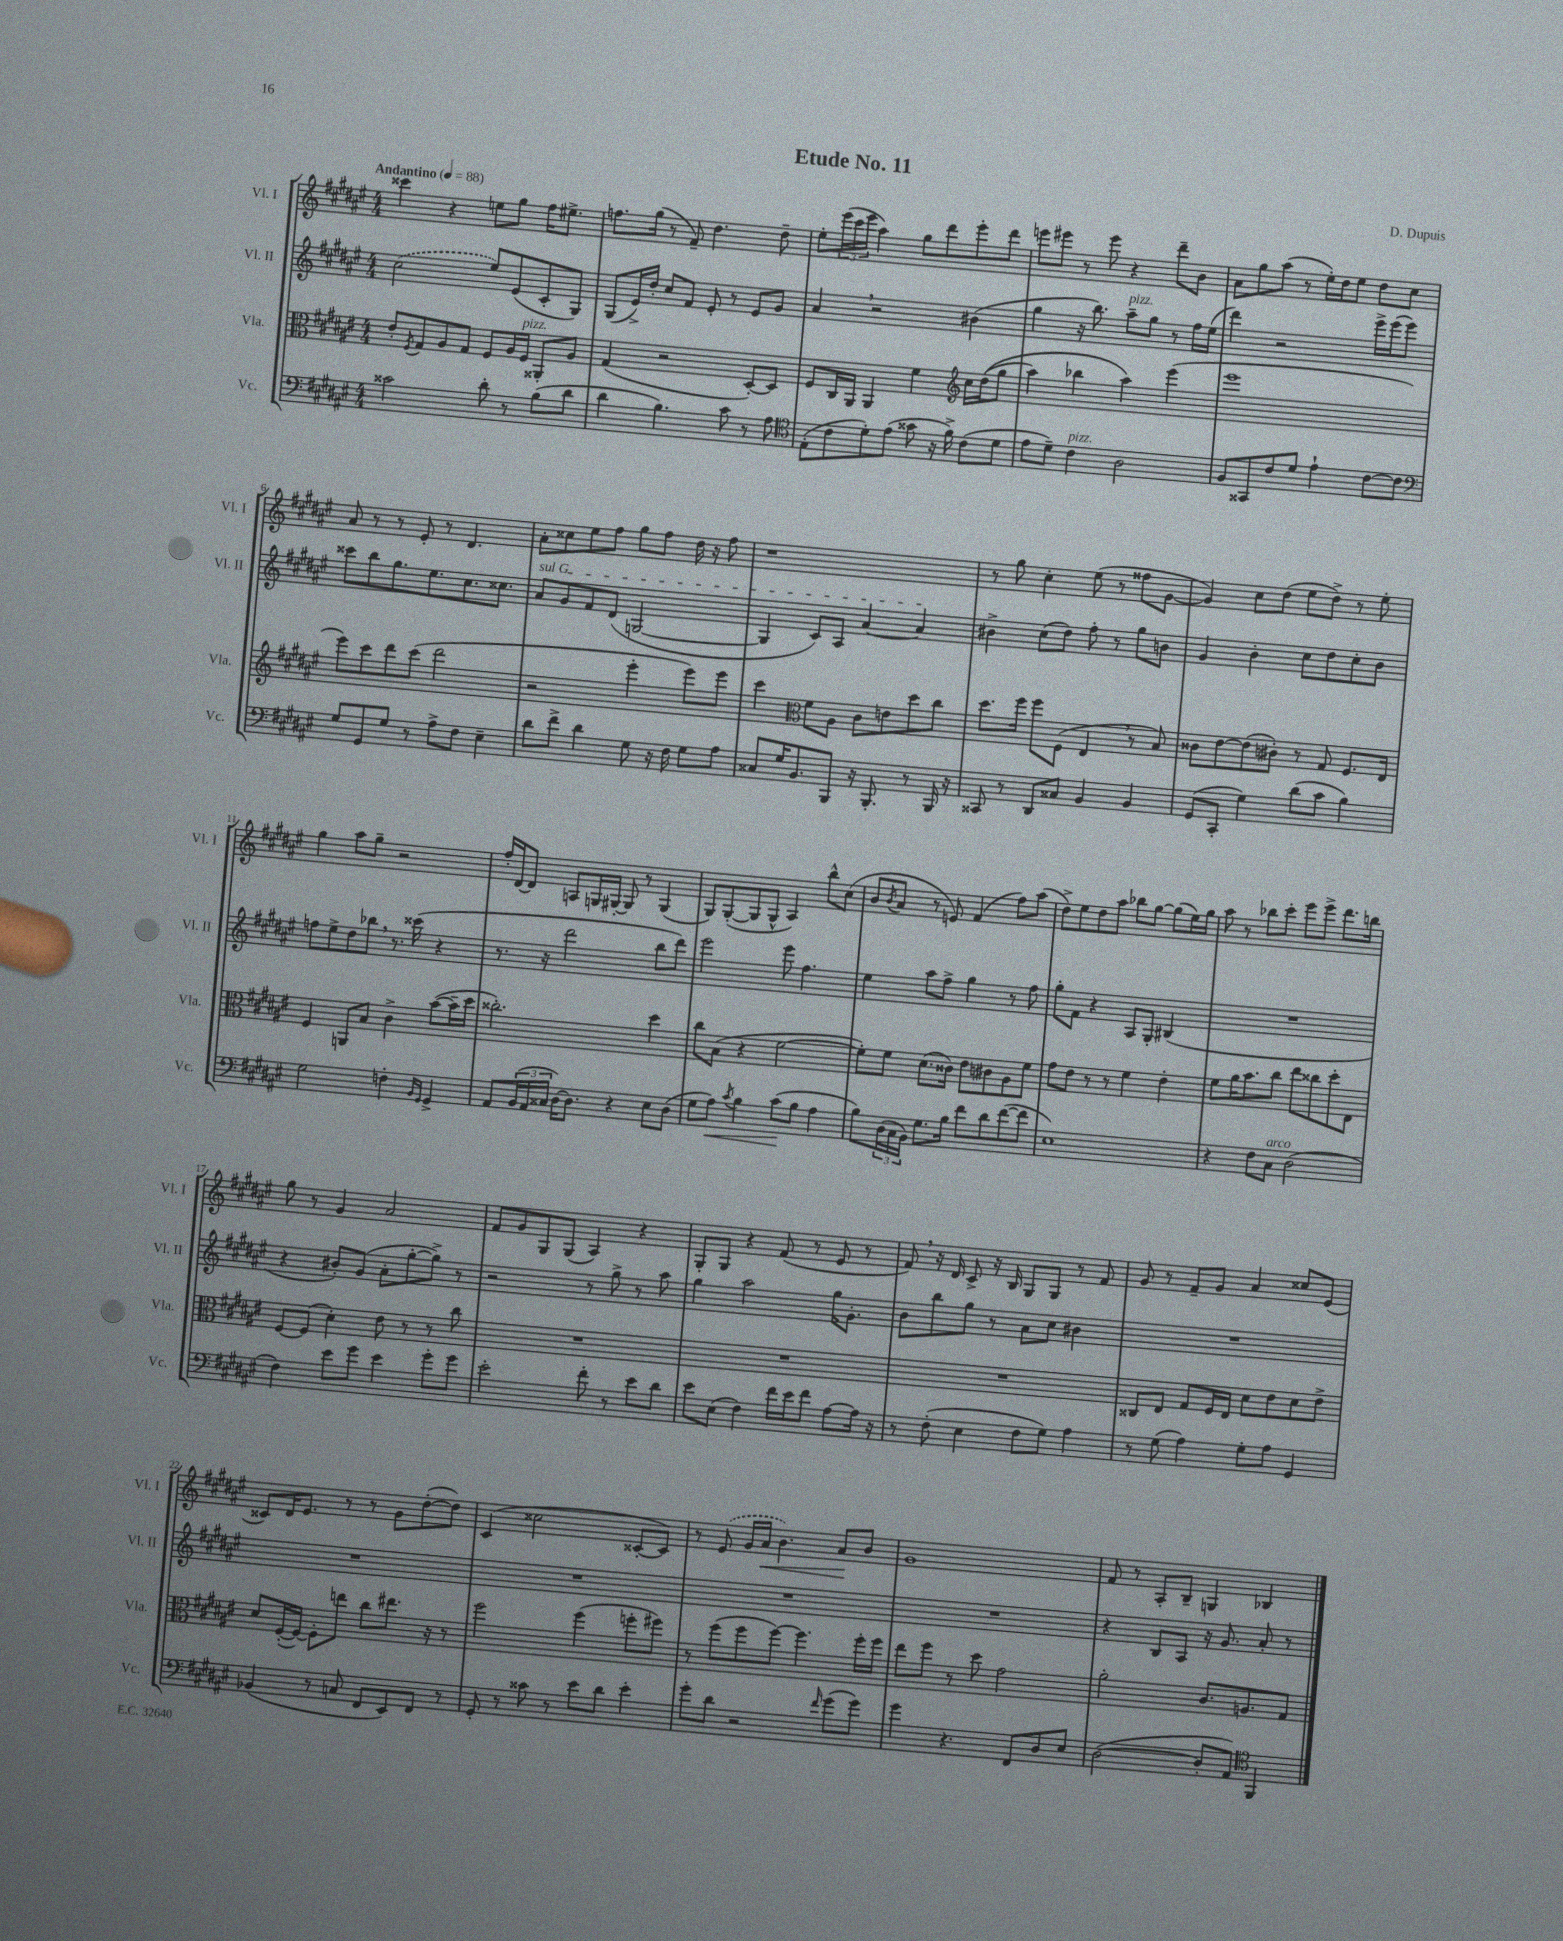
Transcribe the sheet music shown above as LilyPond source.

\header { title = "Etude No. 11" composer = "D. Dupuis" }
<<
\new StaffGroup <<
\new Staff = "s0" \with { instrumentName = "Vl. I" shortInstrumentName = "Vl. I" } {
    \clef treble \key fis \major \numericTimeSignature \time 4/4 \tempo "Andantino" 4 = 88
    cisis'''4 r4 e''8 gis''8 fis''16 eis''8.-> |
    f''8. gis''16( r8 fis'8--) dis''4. dis''8-- |
    eis''8-. \tuplet 3/2 { eis'''16( cis'''16 eis'''16 } ais''4) gis''8 dis'''8 eis'''8-. dis'''8 |
    e'''8 eis'''8 r8 eis'''8 r4 dis'''8-- b'8 |
    ais'8 gis''8 ais''8( r8 eis''16-.) dis''16 eis''8 dis''8 cis''8 |
    ais'8 r8 r8 eis'8-. r8 dis'4. |
    ais'8-. cisis''8 eis''8 fis''8 gis''8 fis''8 dis''16 r16 fis''8 |
    r1 |
    r8 gis''8 cis''4-. eis''8( r8 fisis''8 gis'8~ |
    gis'4) cis''8 dis''8( eis''8 dis''8->) r8 eis''8-. |
    gis''4 ais''8 gis''8-- r2 |
    fis''16-. dis'16~ dis'8 a8 g16 gis16~-. gis8 r8 gis4( |
    gis8) gis8~-.( gis8 gis8-^ ais4) b''8-^ cis''8( |
    b'8 \acciaccatura { b'8 } ais'8 r8 e'8) fis'4( fis''8) ais''8( |
    dis''8->) eis''8 dis''8 ais''8 bes''8 gis''8~ gis''8( eis''16) gis''16 |
    ais''8 r8 bes''8 cis'''8-. eis'''8 eis'''8-> dis'''8. b''16 |
    gis''8 r8 gis'4 ais'2 |
    fis'8 gis'8 gis8 gis8( ais4) r4 |
    gis8-. gis8 r4 fis'8( r8 eis'8 r8 |
    fis'8) \breathe r16 dis'16 cis'8-> r16 b16 gis8 gis8 r8 fis'8 |
    gis'8 r8 fis'8-- gis'8 ais'4 cisis''8 eis'8( |
    cisis'8) dis'16 eis'8. r8 r8 gis'8 dis''8~-.( dis''8) |
    cis'4( cisis''2 cisis'8~-. cisis'8) |
    r8 \once \slurDashed eis'8( gis'16 ais'16\< b'4.) ais'8\! b'8 |
    gis'1 |
    fis'8 r8 ais8-. b8-- g4 bes4 \bar "|." |
}
\new Staff = "s1" \with { instrumentName = "Vl. II" shortInstrumentName = "Vl. II" } {
    \clef treble \key fis \major \numericTimeSignature \time 4/4
    \once \slurDashed cis''2( eis''8) eis'8( cis'8-. gis8) |
    gis8( eis'16->) dis''16-. cis''8 fis'8 eis'8-. r8 eis'8 gis'8 |
    ais'4 \breathe r2 bis'4( |
    gis''4 r16 b''8.) ais''8--^\markup { \italic "pizz." } gis''8 r8 fis''16 eis''16( |
    dis'''4) r2 eis'''16-> eis'''16( eis'''8) |
    cisis'''8 b''8 gis''8. eis''8. cis''8. cisis''8. |
    \once \override TextSpanner.bound-details.left.text = \markup { \italic "sul G" } ais'8\startTextSpan gis'8 fis'8 dis'8( g2~ |
    g4 cis'8) ais8 ais'4~ ais'4\stopTextSpan |
    bis'4-> cis''8( dis''8) fis''8-. r8 gis''8 b'8 |
    gis'4 b'4-. cis''8 dis''8 cis''8-. b'8 |
    f''8 eis''8-> dis''8 bes''8 \breathe r8. cisis'''16( r4 |
    r8. r16 dis'''2 b''8 dis'''8) |
    eis'''2 eis'''8 fis''4. |
    eis''4 ais''8 fis''8-> gis''4 r8 fis''8 |
    gis''8-. fis'8 r4 ais8 gis8-. bis4( |
    R1 |
    r4 bis'8-.) gis'8( ais'8-. gis''8~-. gis''8->) r8 |
    r2 r8 gis''8-> r8 ais''8 |
    gis''4 ais''2 gis''16 gis'8.-. |
    b'8 b''8 gis''8 r8 ais'8 cis''8 bis'4 |
    R1 |
    R1 |
    R1 |
    R1 |
    R1 |
    r4 b8 ais8 r16 gis'8. ais'8-. r8 \bar "|." |
}
\new Staff = "s2" \with { instrumentName = "Vla." shortInstrumentName = "Vla." } {
    \clef alto \key fis \major \numericTimeSignature \time 4/4
    eis'8-. \acciaccatura { fis8 } gis8 ais8 gis8 fis8 ais16 fis16^\markup { \italic "pizz." } aisis,8-. ais8 |
    gis4( r2 dis8~-.) dis8 |
    fis8 cis16 ais,16 ais,4 fis'4 \clef treble cis''16 dis''16(\( gis''8 |
    ais''4) bes''4 ais''4\) eis'''4( |
    eis'''1 |
    eis'''8) cis'''8 dis'''8 cis'''8( dis'''2 |
    r2 eis'''4-. eis'''8) eis'''8 |
    cis'''4 \clef alto fis'8 ais8 cis'8 e'8 dis''8 cis''8 |
    dis''8. fis''16 fis''8 fis8( eis4 \breathe r8 b8) |
    cisis'8 eis'8~ eis'8( cis'8-.) r8 gis8 fis8. eis16 |
    fis4 a,8 b8 cis'4-> b'8~( b'16-- dis''16 |
    cisis''2.-.) dis''4 |
    cis''8 b8( r4 fis'2~ |
    fis'8-.) fis'8 dis'8.( cisis'16) eis'8 cis'8 ais8 fis'8 |
    gis'8 eis'8 r8 r8 fis'4 eis'4-. |
    fis'8 ais'16 b'8. cis''8 eis''8 cisis''8 dis''8-. eis8 |
    fis8~ fis8( dis'4-.) eis'8 r8 r8 cis''8 |
    R1 |
    R1 |
    R1 |
    cisis8 eis8 gis8 fis16 eis16 dis'8 eis'8 dis'8 eis'8-> |
    dis'8 fis16~-.( fis16~) fis8-. e''8 cis''8 eis''8. r16 r8 |
    fis''2 fis''4( f''8-. fis''8) |
    r8 fis''8( fis''8 fis''8~) fis''4. fis''16-. fis''16 |
    eis''8 fis''8 r8 dis''8 gis'2 |
    ais'2-. cis'8. a8. gis8 \bar "|." |
}
\new Staff = "s3" \with { instrumentName = "Vc." shortInstrumentName = "Vc." } {
    \clef bass \key fis \major \numericTimeSignature \time 4/4
    cisis'2 dis'8-. r8 b8( dis'8 |
    dis'4 b4.) cis'8 r8 ais8 |
    \clef tenor eis8-.( cis'8 dis'8-.) eis'8( gisis'8 r16 fis'16->) cis'8( dis'8 |
    eis'8 dis'8--) cis'4^\markup { \italic "pizz." } ais2 |
    fis8 gisis,8 cis'8 dis'8 eis'4-! cis'8~ cis'8 |
    \clef bass gis8 gis,8 gis8 r8 ais8-> fis8 eis4-- |
    dis'8 fis'8-> dis'4 gis8 r16 fis16 gis8 ais8 |
    cisis8 gis16 b,8. b,,8 r16 b,,8.-. r8 b,,16 r16 |
    cisis,8 r8 dis,8 cisis8 b,4 b,4 |
    gis,8( cis,8-. gis4) dis'8( cis'8 b4) |
    gis2 f4-. \grace { b,16 gis,16 } gis,4-> |
    ais,8 \tuplet 3/2 { b,16( ais,16 cisis16 } dis16~) dis8. r4 eis8 dis8( |
    gis8 ais8\<) \acciaccatura { cis'8 } b4 cis'8\!( b8 ais4 |
    b8) \tuplet 3/2 { dis16( cis16 b,16) } gis8. b16 fis'8 dis'8 fis'8~( fis'8 |
    eis1) |
    r4 fis8 cis8^\markup { \italic "arco" } dis2( |
    fis4) eis'8 gis'8 eis'4 gis'8-. gis'8 |
    eis'2-. fis'8-. r8 eis'8 dis'8 |
    eis'8 eis8( fis4) fis'16 eis'16 fis'8 ais8~ ais16 r16 |
    r8 fis8-.( eis4 fis8 gis8) ais4 |
    r8 gis8( ais4) gis8-. ais8 gis,4 |
    bes,4( r8 c8 fis,8 eis,8) fis,8 r8 |
    gis,8-. r8 cisis'8 r8 eis'8 dis'8 eis'4-. |
    gis'8-. dis'8 r2 \grace { fis'16 } gis'8( gis'8) |
    gis'4 r4. fis,8 dis8 eis8 |
    dis2~( dis8-. ais,8) \clef tenor fis,4 \bar "|." |
}
>>
>>
